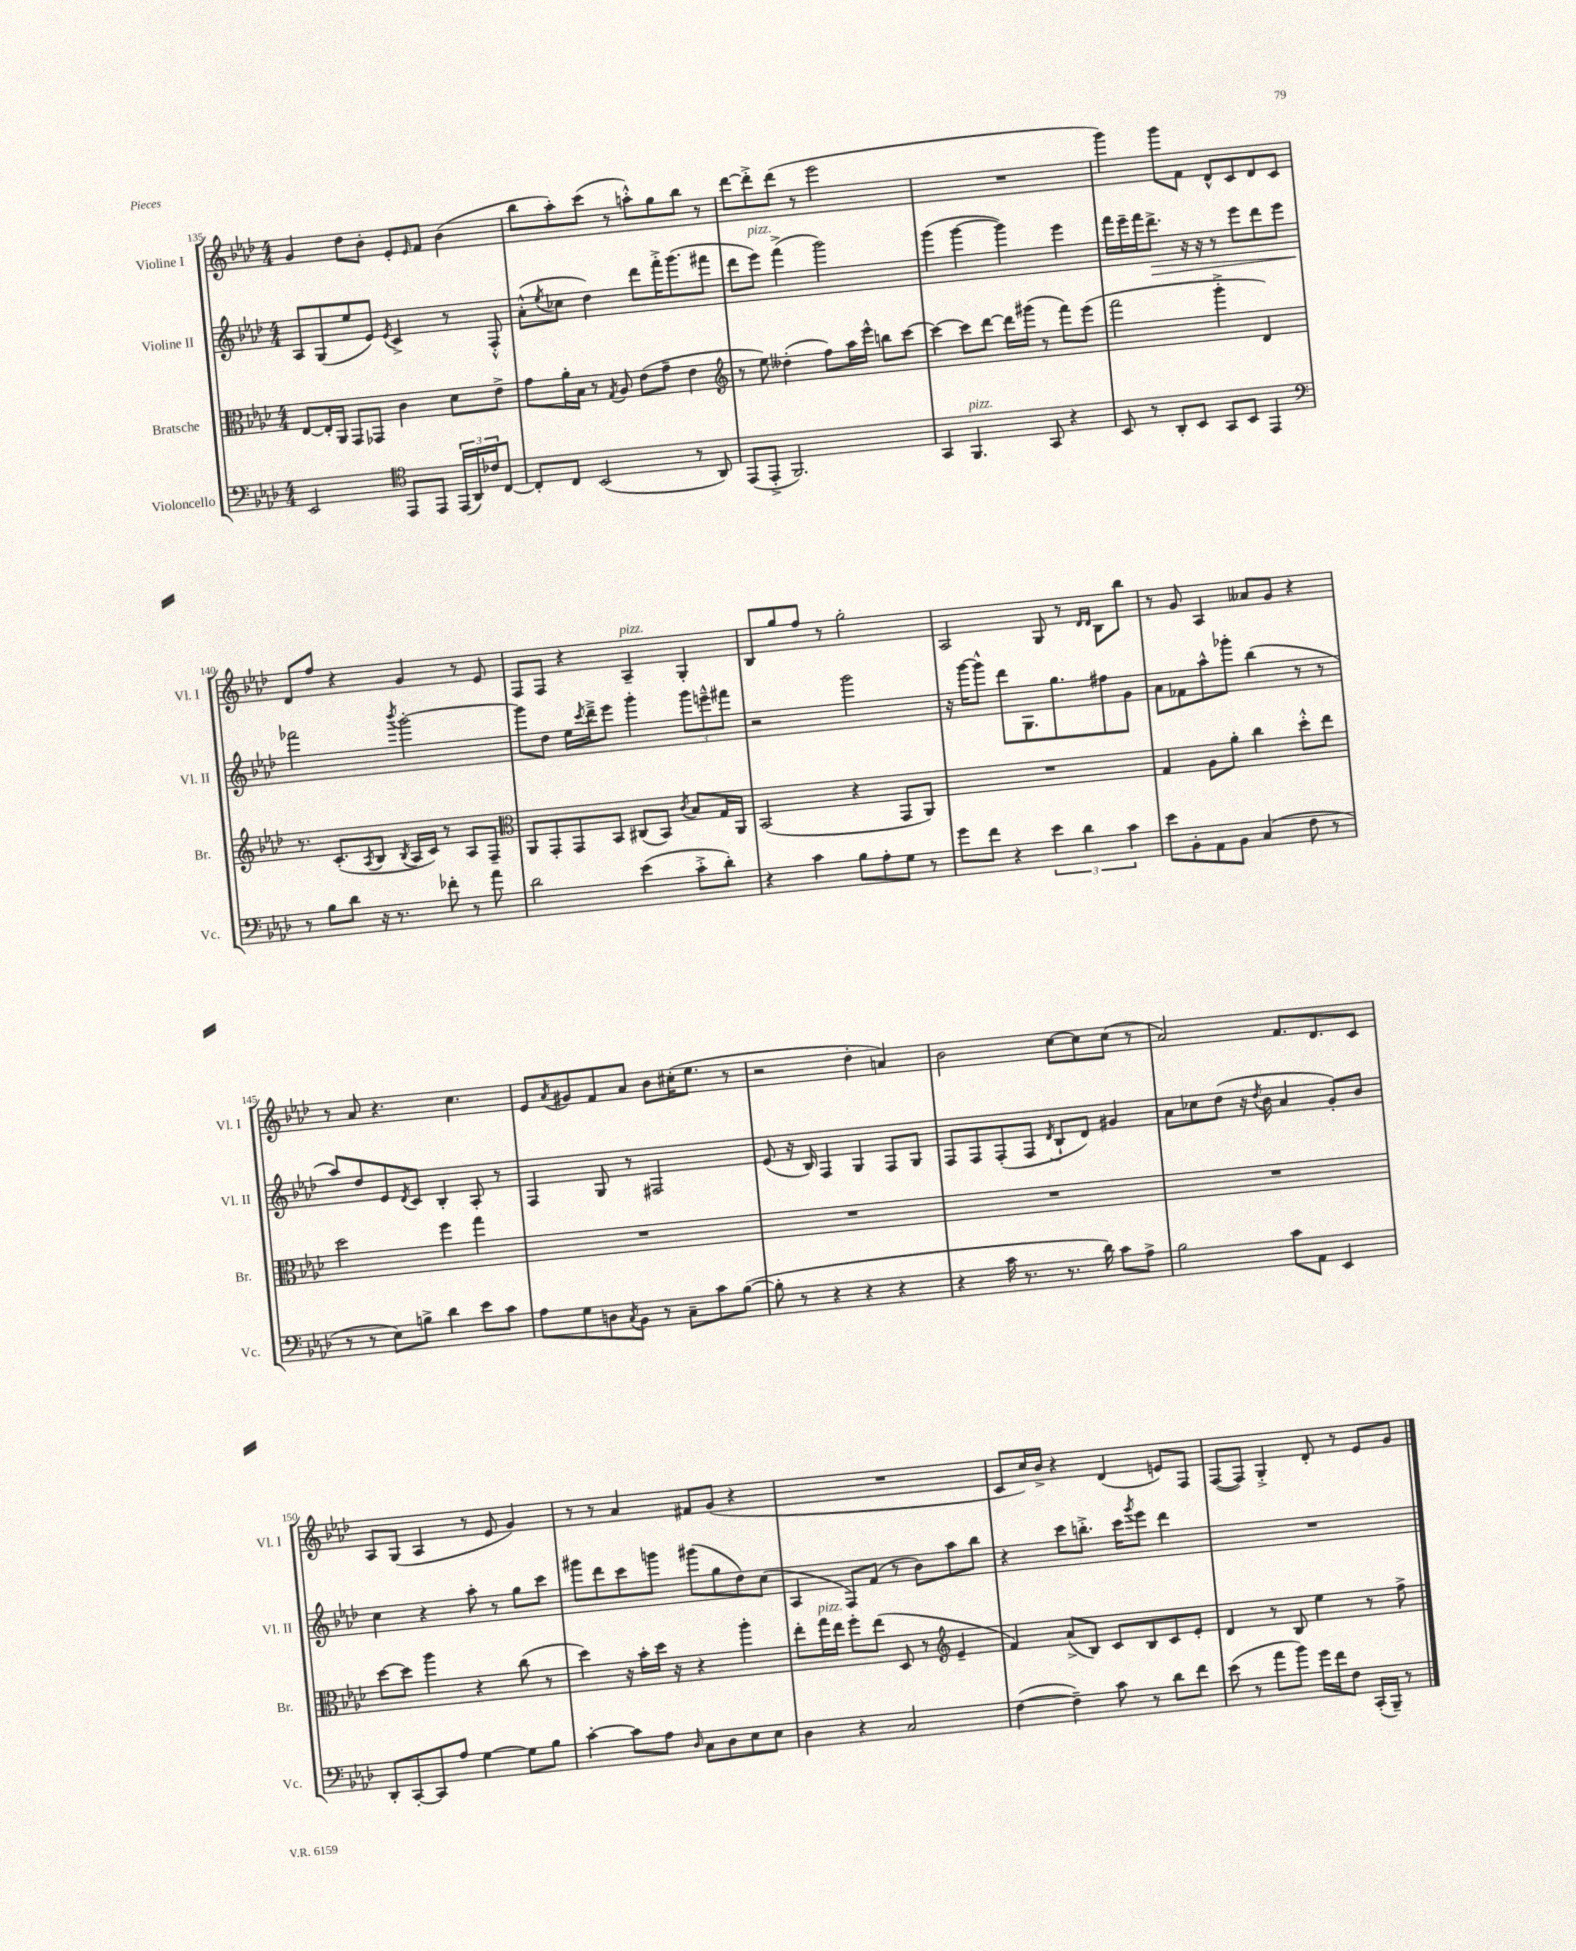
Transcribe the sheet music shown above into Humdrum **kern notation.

**kern	**kern	**kern	**kern
*staff4	*staff3	*staff2	*staff1
*clefF4	*clefC3	*clefG2	*clefG2
*k[b-e-a-d-]	*k[b-e-a-d-]	*k[b-e-a-d-]	*k[b-e-a-d-]
*M4/4	*M4/4	*M4/4	*M4/4
2EE-	[8E-	8A-	4g
.	16E-']	(8G	.
.	16AA-	.	.
.	8GG	8ee-	8dd-
.	8GG-	8e-)	8b-'
*clefC4	*	*	*
.	.	8qe-	.
8EE-	4c	4c^	8e-'
.	.	.	16qqe-
8EE-	.	.	8f
(24EE-	8d-	8r	(4b-
24AA-)	.	.	.
24c-	.	.	.
[8C	8e-^	8F'^^	.
=	=	=	=
8C']	8g	(8a-'^^	8bb-
.	.	8qee-	.
8C	16a-'	8cc-	8aa-')
.	16B-	.	.
(2BB-	8r	4dd-)	(8ccc
.	8qG	.	.
.	8A-	.	8r
.	(8e-	8ddd-	8aa'^^)
.	8g~	16fff'^	8gg
.	.	(8.ggg	.
8r	4e-	.	8bb-
8AA-)	.	8fff#	8r
=	=	=	=
*	*clefG2	*	*
(8EE-	8r	8ddd-	[8ddd-
8EE-'^	8ee-)	8eee-)	8ddd-'^]
2.FF)	(4dd--'	(4fff^	(8ddd-
.	.	.	8r
.	8ff)	2ggg)	2eee-
.	16aa-	.	.
.	16eee-^^	.	.
.	8bb	.	.
.	[8ccc	.	.
=	=	=	=
4GG	4ccc_	(4ggg	1r
4.FF	8ccc]	[4ggg	.
.	[8ddd-	.	.
.	16ddd-]	4ggg])	.
.	(16ggg#	.	.
8GG	8r	.	.
4r	8fff)	4eee-	.
.	(8eee-	.	.
=	=	=	=
8BB-	2fff	16fff	4ggg)
.	.	16eee-~	.
8r	.	16fff	.
.	.	8.ddd-^	.
8AA-'	.	.	8ggg
8BB-	.	16r	8f
.	.	16r	.
8GG	4ggg'^	8r	8d-^^
8BB-	.	8eee-	8c
4EE-	4d-)	8ddd-	8d-
.	.	8eee-	8c
=	=	=	=
*clefF4	*	*	*
8r	8.r	2fff-	8d-
8B-	.	.	8ff
.	(8.c'	.	.
8d-	.	.	4r
.	8qA-	.	.
16r	8B-	.	.
8.r	.	.	.
.	8qB-	8qbbb-	.
.	16A-	[2ggg'	4g
.	16c)	.	.
8f-'	8r	.	.
8r	8A-	.	8r
8a-	8F~	.	8e-
=	=	=	=
*	*clefC3	*	*
2d-	8AA-	8ggg]	8F
.	8GG'	8dd-	8F
.	8GG	16ee-	4r
.	.	8qccc	.
.	.	16ddd-~^	.
.	8BB-	8eee-	.
(4e-	(8C#	4ggg'	4A-~
.	8BB-)	.	.
.	8qc	.	.
8c'^	8B-	12ggg	4G'
.	.	12eee~^^	.
8d-')	16G	.	.
.	.	12fff#	.
.	16AA-	.	.
=	=	=	=
4r	(2BB-	2r	8B-
.	.	.	8gg
4c	.	.	8ff
.	.	.	8r
8B-	4r	2ggg	2gg'
8A-'	.	.	.
8G	8GG	.	.
8r	8AA-)	.	.
=	=	=	=
8g	1r	16r	2A-
.	.	[16ggg	.
8f	.	8ggg^^]	.
4r	.	8ddd-	.
.	.	8.G	.
6e-	.	.	8G
.	.	8.gg	.
.	.	.	8r
6d-	.	.	.
.	.	.	16qqd-
.	.	.	16qqd-
.	.	8ff#	8B-
6c	.	.	.
.	.	8g	8bb-
=	=	=	=
8e-	4G	8a-	8r
8BB-'	.	8f-	8g
8AA-	8A-	8aa-^^	4A-
8BB-	8a-'	8ggg-'	.
(4C	4cc	(4bb-	8a--
.	.	.	8g
8F	8dd-'^^	8r	4r
8r	8ee-	8r	.
=	=	=	=
8r	2dd-	8aa-)	8r
8r	.	8dd-	8a-
8E-)	.	8e-	4.r
.	.	8qd-	.
8B^	.	8c	.
4d-	4ff	4B-'	.
.	.	.	4.cc
8e-	4gg	8A-'	.
8c	.	8r	.
=	=	=	=
8A-	1r	4F	8e-
.	.	.	8qa-
8G	.	.	8g#
8D	.	8G	8f
8qC	.	.	.
8BB-	.	8r	8a-
8r	.	2F#	8b-
8C~	.	.	(16cc#'
.	.	.	8.ee-
8c	.	.	.
([8B-	.	.	8r
=	=	=	=
8B-']	1r	(8e-	2r
8r	.	16r	.
.	.	16B-)	.
4r	.	4F	.
4r	.	4G	4dd-'
4r	.	8F	4a)
.	.	8G	.
=	=	=	=
4r	1r	8F	2b-
.	.	8F	.
16c	.	(8F'	.
8.r	.	.	.
.	.	8F	.
.	.	8qd-	.
8.r	.	8B-`	[8cc
.	.	8d-)	8cc]
16d-)	.	.	.
8c	.	4g#	(8cc
8A-^	.	.	8r
=	=	=	=
2B-	1r	8a-	2a-)
.	.	8cc-	.
.	.	(8dd-	.
.	.	16r	.
.	.	8qdd-	.
.	.	16b-	.
8c	.	4a-	8.f
8AA-	.	.	.
.	.	.	8.d-
4EE-	.	8g')	.
.	.	8b-	8c
=	=	=	=
8DD-'	[8dd-	4cc	8A-
[8CC'	8dd-]	.	(8G
8CC]	4aa-	4r	4A-
8A-	.	.	.
[4G	4r	8aa-'	8r
.	.	8r	8e-
8G]	(8cc	8gg	4g)
8B-	8r	8ccc	.
=	=	=	=
[4c'	4dd-)	8ggg#	8r
.	.	8ddd-	8r
8c]	16r	8ccc	4a-
.	16b-'	.	.
8A-	16dd-	8ggg	.
.	16r	.	.
16qqD-	.	.	.
8C	4r	(8ggg#	8f#
8D-	.	8gg	(8g
8E-	4aa-'	8dd-)	4r
8E-	.	(8cc	.
=	=	=	=
4D-	8ee-'	4A-	1r
.	16gg	.	.
.	16ee-	.	.
4r	8ff'	8F)	.
.	(8ee-	(8f	.
2C	8D-	8r	.
.	8r	8b-)	.
*	*clefG2	*	*
.	4e-~	8aa-	.
.	.	8bb-	.
=	=	=	=
([4F	4f)	4r	8c
.	.	.	16cc)
.	.	.	16b-^
4F~])	(8a-^	8ccc	4r
.	8B-)	8.bb'^	.
8c	8c	.	(4d-
.	.	16ccc	.
.	.	8qggg	.
8r	8B-	8eee-	.
8d-	8c	4ddd-	8e)
8f	8e-'	.	8F
=	=	=	=
(8e-	4d-	1r	([8F
8r	.	.	8F])
8a-	8r	.	4G'^
8b-)	8B-	.	.
16g	4ee-	.	8d-'
16f	.	.	.
8F	.	.	8r
(16CC'	8r	.	8e-
16BBB-~)	.	.	.
8r	8ff^	.	8g
==	==	==	==
*-	*-	*-	*-
